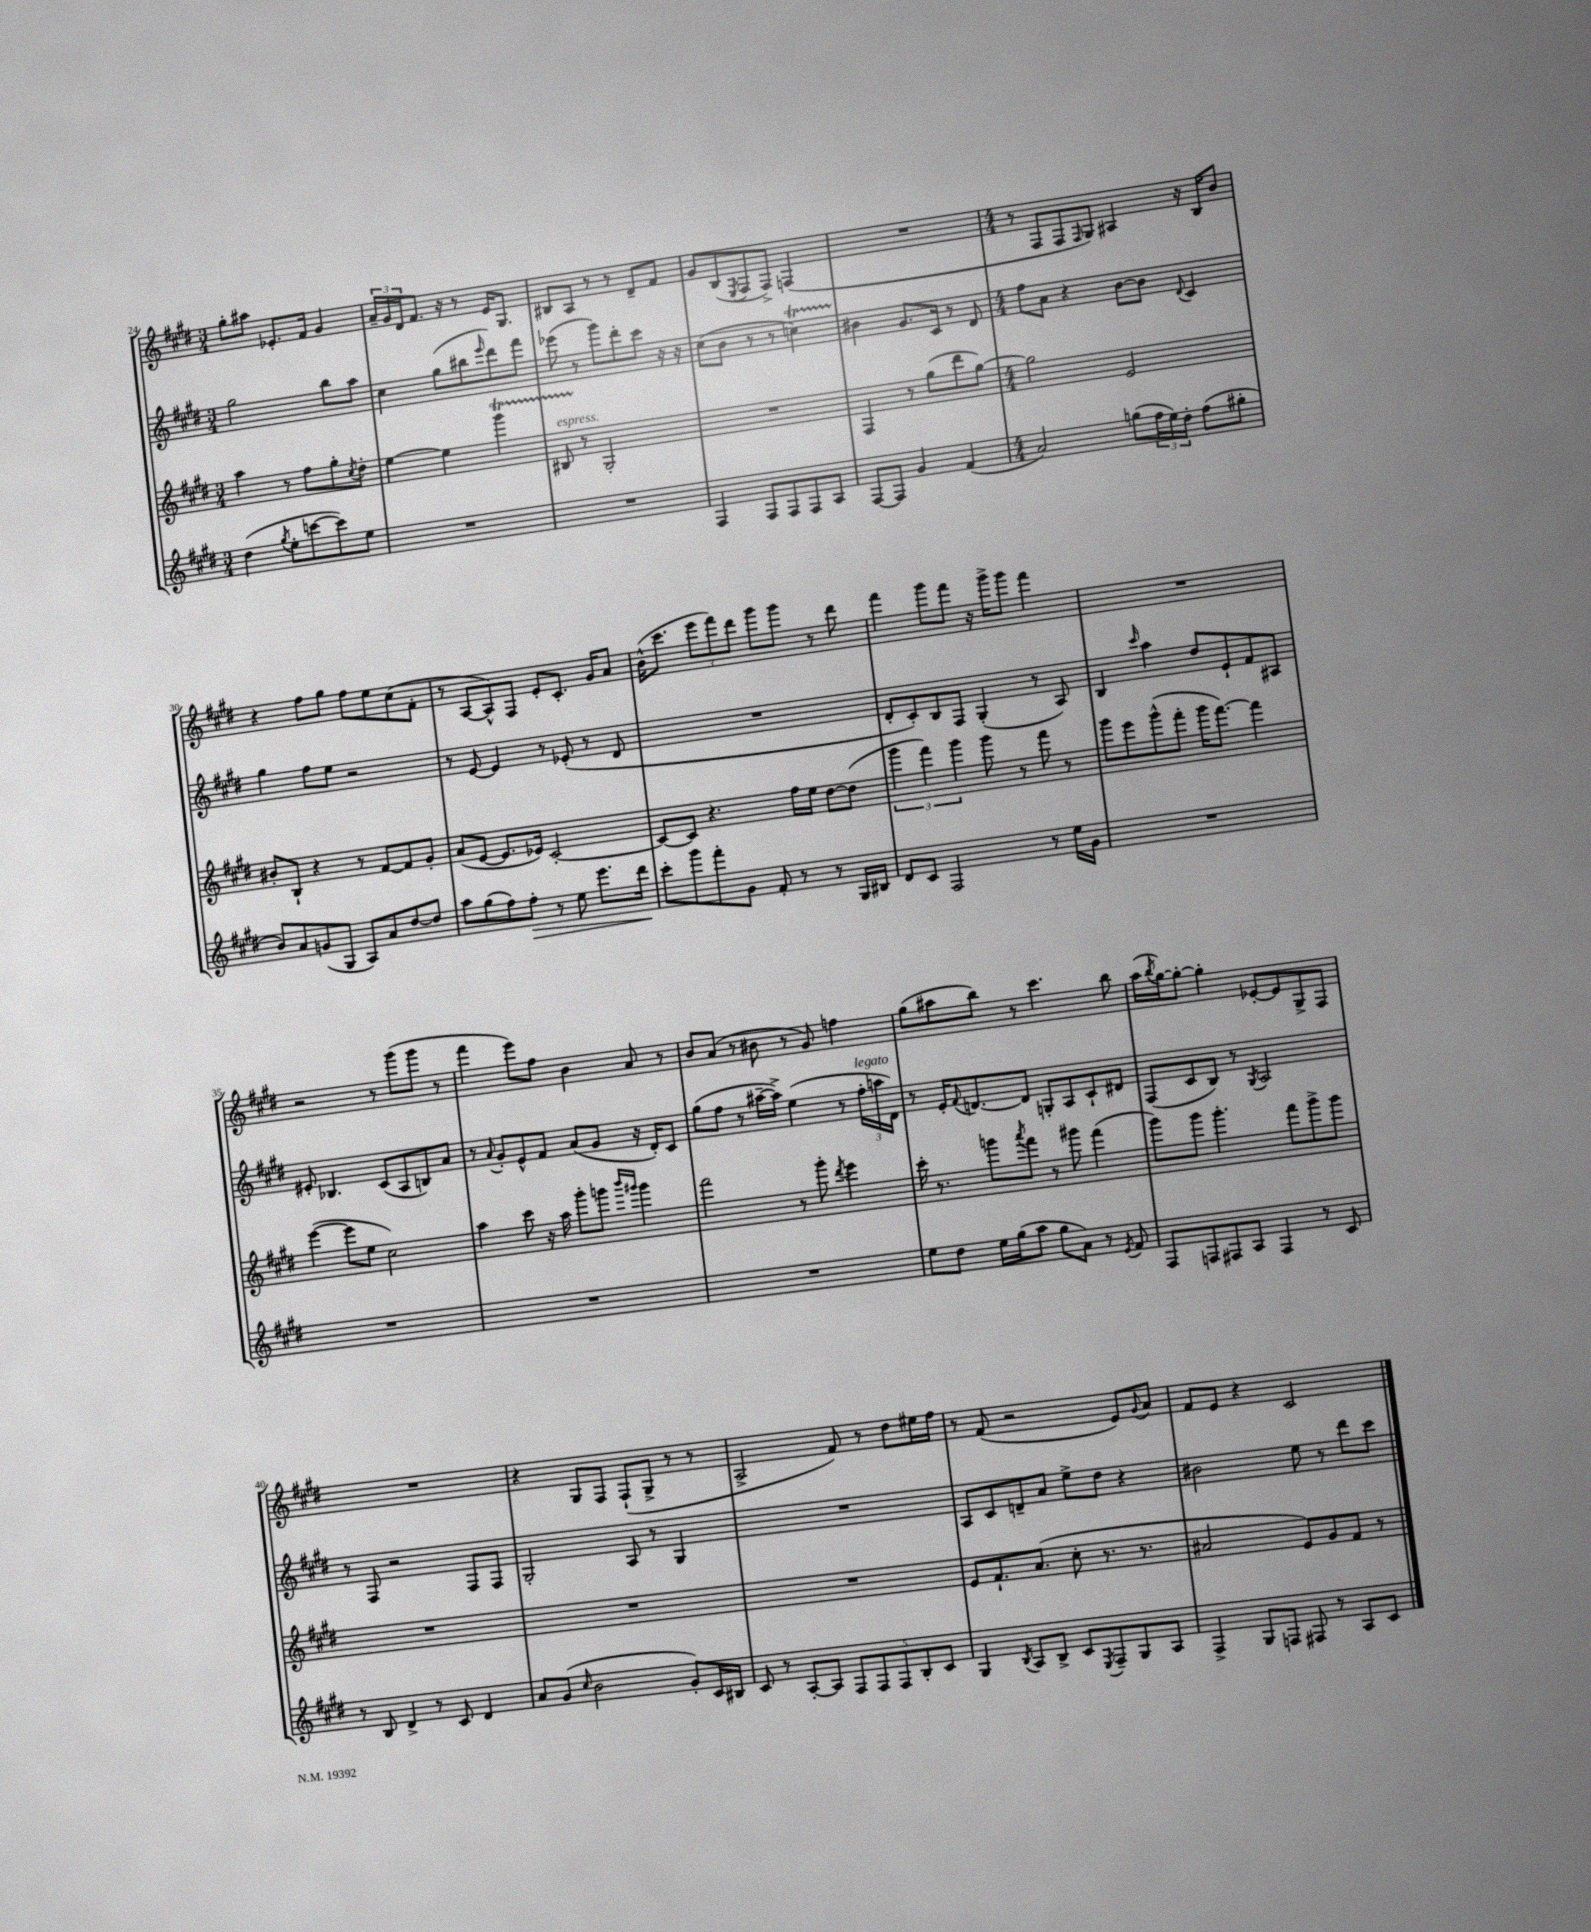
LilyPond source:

<<
\new StaffGroup <<
\new Staff = "s0" {
    \clef treble \key e \major \numericTimeSignature \time 3/4
    gis''8-. ais''8 ees'8.-. fis'16 gis'4 |
    \tuplet 3/2 { a'16-- gis'16 dis'16 } fis'8. r16 r8 e'16 gis8. |
    bis8 a8 r8 r8 dis'8-- fis'8 |
    gis'8 b8( \acciaccatura { e8 } fis8 fis8->) f4( |
    R2. |
    \numericTimeSignature \time 4/4 r8 fis8 fis8 \grace { fis16 } gis8) ais4 r16 b16 b'8 |
    r4 fis''8 gis''8 fis''8 e''8 cis''8( fis'8-. |
    r8 a8~ a8-^) fis8 e'8-. cis'8.-. gis'16 a'8 |
    b'16-^( cis'''8. \tuplet 3/2 { e'''8 fis'''8) dis'''8 } gis'''8 gis'''8 r8 dis'''8 |
    fis'''4 gis'''8 fis'''8 r16 gis'''16-> gis'''8 fis'''4 |
    R1 |
    r2 r8 gis'''8( gis'''8 r8 |
    fis'''4 e'''8) fis''8 b'4 a'8 r8 |
    b'8 a'8( r8 bis'8 r8 gis'8) f''4 |
    gis''8( ais''8 b''8) r8 cis'''4. b''8 |
    a''16( \acciaccatura { b''8 } gis''16~) gis''8~-. gis''4-. ees'8~-. ees'8 gis8-> fis8 |
    R1 |
    r4 gis8 fis8 fis8-!( gis8-> r8 r8 |
    a2-> fis'8) r8 dis''8 eis''16 fis''16 |
    r8 fis'8( r2 e'8) \appoggiatura { gis'8 } a'8 |
    fis'8 e'8 r4 cis'2 \bar "|." |
}
\new Staff = "s1" {
    \clef treble \key e \major \numericTimeSignature \time 3/4
    gis''2 b''8 a''8 |
    cis''4 gis''8( bis''8 \grace { e'''16 } dis'''8) fis'''8 |
    ees'''8( r8 gis'''8) dis'''8-. cis'''8 r16 r16 |
    cis''8( b'8 r8 r8 c''4\startTrillSpan) |
    bis'4\stopTrillSpan gis'8. cis'16 r8 dis'8 |
    \numericTimeSignature \time 4/4 fis''8 a'8 r4 b'8~ b'8 \appoggiatura { dis'8 } cis'4 |
    gis''4 fis''8 e''8 r2 |
    r8 e'8~ e'4 r8 ees'8-.( r8 dis'8 |
    R1 |
    dis'8-. cis'8-.) b8 fis8 gis4-.( r8 a8) |
    b4 \grace { cis'''16 } a''4 dis''8 e'8-! fis'8 ais8 |
    eis'8-. bes4. cis'8( a8 b8) a'8 |
    r8 \appoggiatura { a'8 } gis'8-. e'8-^ fis'8 a'8( gis'8 r16 dis'16-.) cis'8 |
    gis''8( fis''8 r8 ais''16~-- ais''16->) e''4( r8 \tuplet 3/2 { fis''16-.^\markup { \italic "legato" } a''16 dis'16) } |
    r8 e'16-. \appoggiatura { fis'8 } d'8.~ d'8 g8-. a8 cis'8-! dis'8 |
    fis8( cis'8 b8) r8 \acciaccatura { gis8 } a2 |
    r8 fis8 r2 fis8 fis8 |
    gis2-. a8 r8 gis4 |
    R1 |
    a8 cis'8 d'8-- a'8 e''8-> dis''8 r4 |
    bis'2 e''8 r8 dis'''8 cis'''8 \bar "|." |
}
\new Staff = "s2" {
    \clef treble \key e \major \numericTimeSignature \time 3/4
    a''4 r8 fis''8 gis''8-. \acciaccatura { cis''8 } dis''8-. |
    e''4~ e''4 gis'''4\startTrillSpan |
    bis8^\markup { \italic "espress." } r8\stopTrillSpan gis2-. |
    R2. |
    fis4 r8 gis''8( dis'''8 gis''8~) |
    \numericTimeSignature \time 4/4 gis''2 e'2 |
    bis'8-. b8-! r4 r8 fis'8~ fis'8 gis'8-. |
    a'8( e'8~ e'8. ees'16) cis'2~-. |
    cis'8~ cis'8 r4. fis''16 e''16 dis''8~ dis''8( |
    \tuplet 3/2 { gis'''4 fis'''4) gis'''4 } gis'''8 r8 fis'''8 r8 |
    gis'''8 e'''8 gis'''8-^( fis'''8-. gis'''16 fis'''8.~) fis'''4 |
    e'''4~( e'''8 e''8 cis''2) |
    a''4 cis'''8 r16 a''16 gis'''8-. g'''8 \grace { b'''16 gis'''16 } gis'''4 |
    fis'''2 r8 gis'''8-. \acciaccatura { dis'''8 } e'''4 |
    cis'''16-. r8. g'''8 \acciaccatura { a'''8 } fis'''8 r8 gis'''8 fis'''4( |
    gis'''8) gis'''8 gis'''4.-. fis'''8 gis'''8-> gis'''8 |
    R1 |
    R1 |
    R1 |
    e'8 fis'8.-! a'8.( cis''8-. r8. r8. |
    ais'2 e'8) gis'8 fis'8 r8 \bar "|." |
}
\new Staff = "s3" {
    \clef treble \key e \major \numericTimeSignature \time 3/4
    dis''4( \acciaccatura { gis''8 } e''8-. c'''8~ c'''8) e''8 |
    R2. |
    R2. |
    fis4 fis8 fis8 fis8 a8 |
    fis8~ fis8 gis'4 fis'4( |
    \numericTimeSignature \time 4/4 a'2) g''8( \tuplet 3/2 { fis''16 e''16) dis''16-. } fis''8( gis''8-. |
    b'8) a'8 g'8( gis8 a8) a'8 dis''8~ dis''8 |
    a''8 gis''8( fis''8) fis''8-.\> r8 e''8 e'''8. dis'''16\! |
    cis'''8-. gis'''8 fis'''8-. gis'8 fis'8-. r8 r8 gis16 bis16 |
    dis'8 cis'8 fis2 r8 e''16 gis'16 |
    R1 |
    R1 |
    R1 |
    R1 |
    e''8 dis''8 e''16 gis''16( a''8 gis''8 a'8) r8 \acciaccatura { e'8 } fis'8 |
    fis8 f8 fis8 a8 fis4 r8 cis'8 |
    r8 b8 dis'4-> r8 cis'8 dis'4 |
    a'8 gis'8( \grace { cis''16 } b'2 gis'8-.) cis'16 bis16 |
    cis'8 r8 a8~-. a8 \tuplet 5/4 { fis8 fis8 fis8 b8-. cis'8 } |
    gis4 \acciaccatura { b8 } a8 b8-> cis'8 \acciaccatura { e8 } fis8-- gis8 a8 |
    fis4-> gis8 f8 fis8 r8 a8 cis'8 \bar "|." |
}
>>
>>
\layout { \context { \Score currentBarNumber = #24 } }
